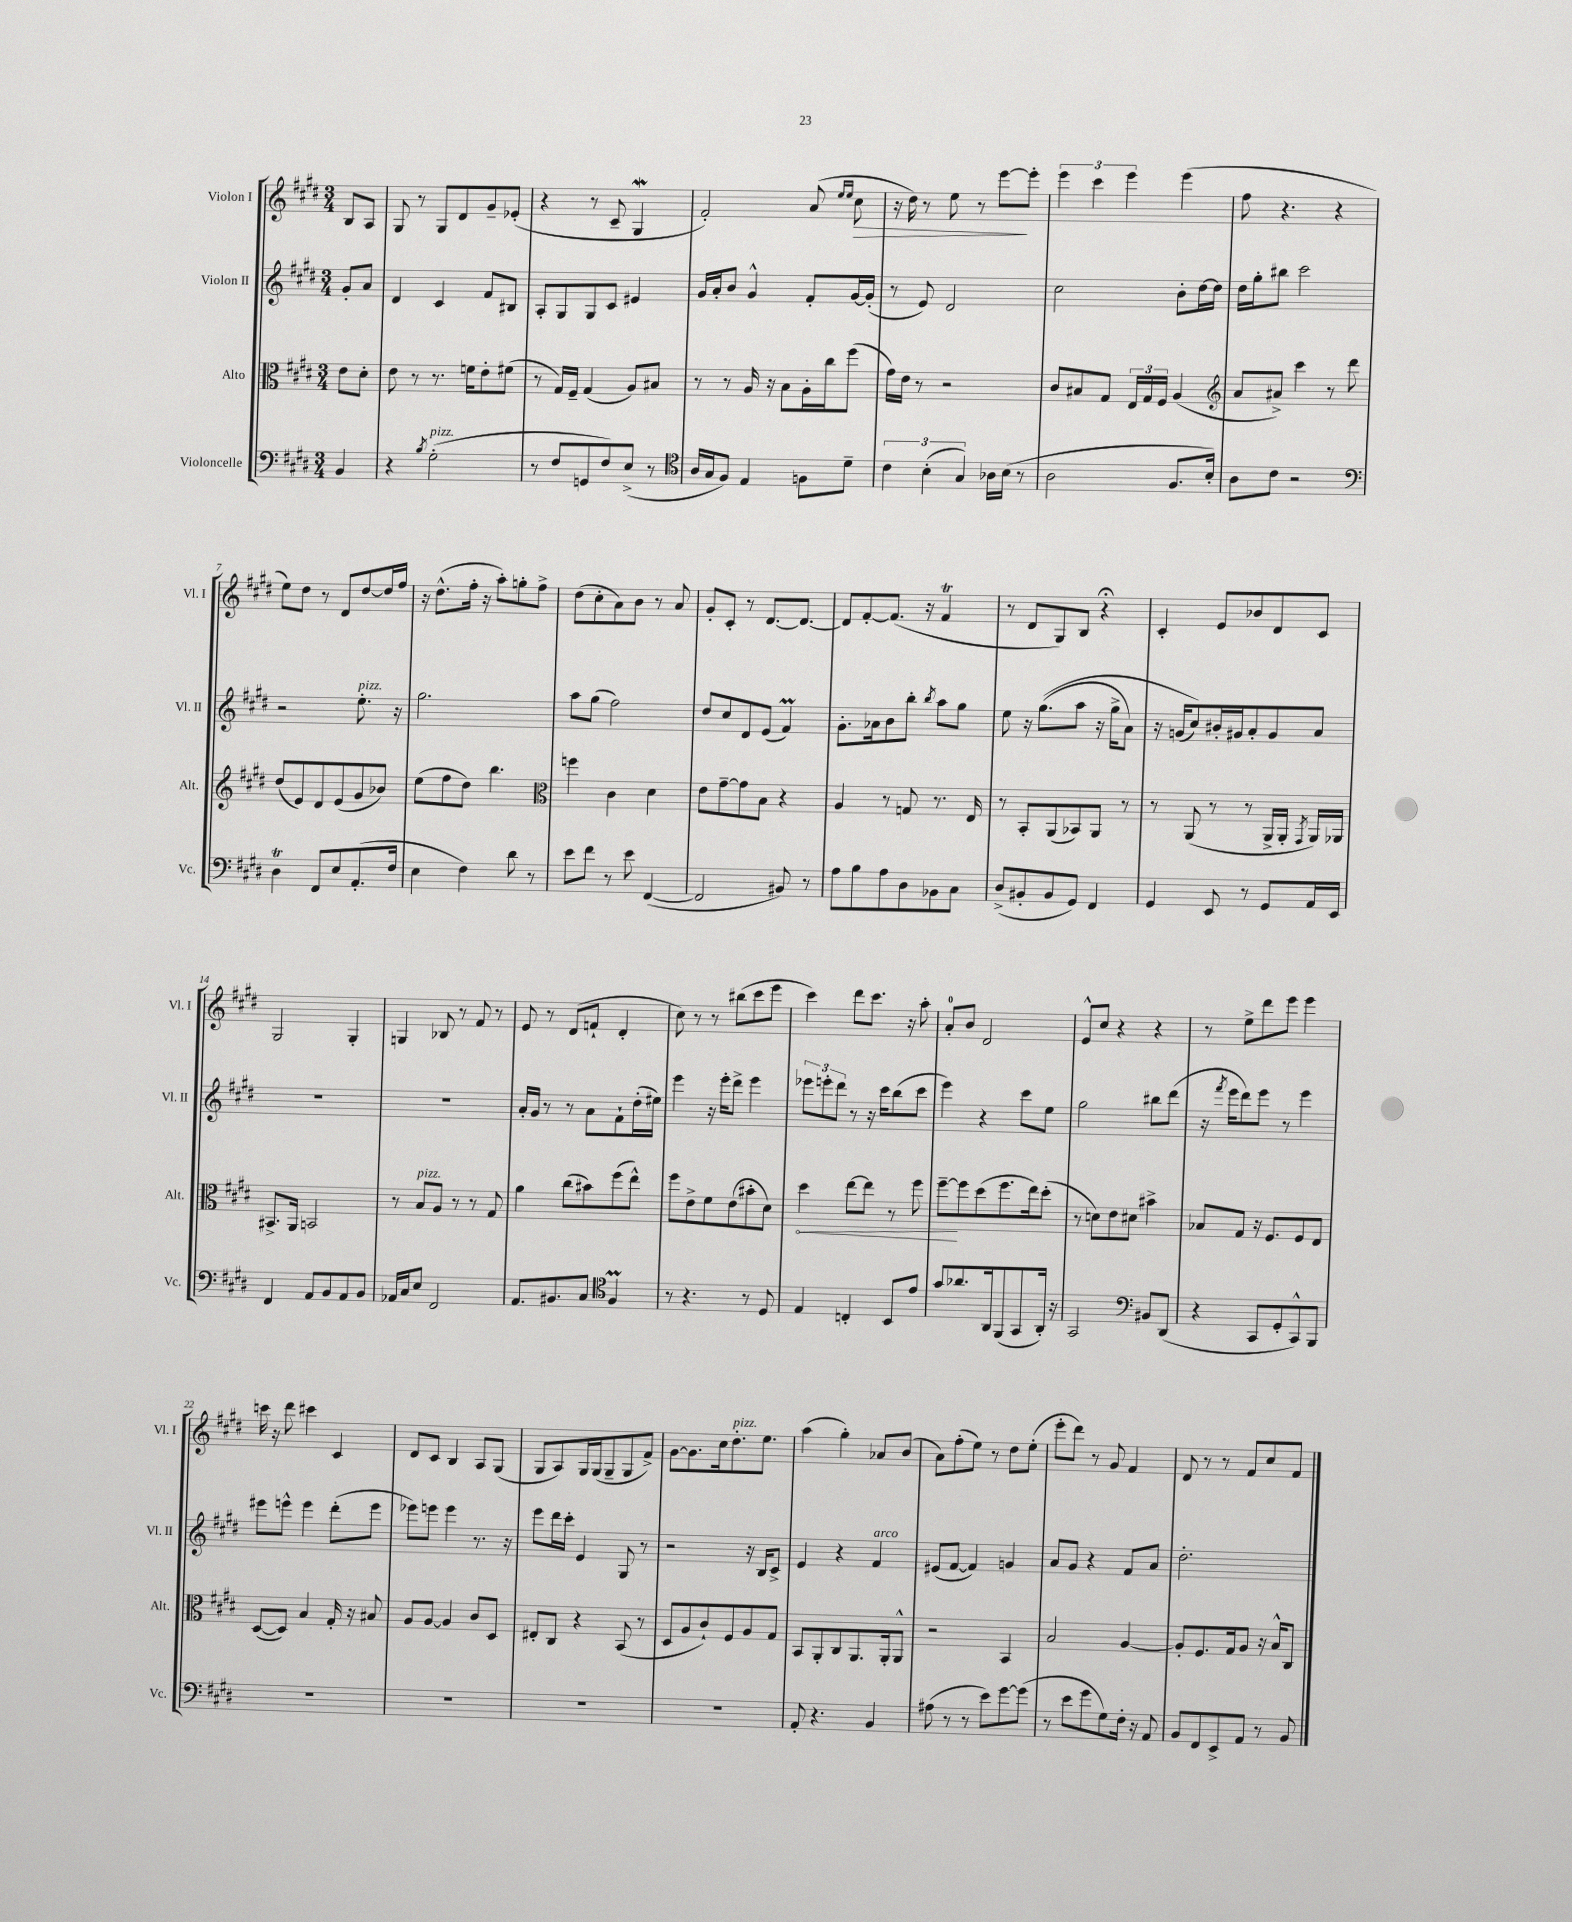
<<
\new StaffGroup <<
\new Staff = "s0" \with { instrumentName = "Violon I" shortInstrumentName = "Vl. I" } {
    \clef treble \key e \major \numericTimeSignature \time 3/4 \partial 4
    \autoBeamOff b8[ a8] |
    gis8 r8 gis8[ dis'8 gis'8-- ees'8]-.( |
    r4 r8 cis'8-- gis4\mordent |
    fis'2-.) a'8( \grace { e''16[ e''16] } cis''8\> |
    r16 dis''16) r8 e''8 r8 e'''8[~\! e'''8]-. |
    \tuplet 3/2 { e'''4 cis'''4 e'''4 } e'''4( |
    fis''8 r4. r4 |
    e''8[) dis''8] r8 dis'8[ dis''8~ dis''16 fis''16] |
    r16 dis''8.[-^( fis''16]-. r16 a''8[-.) g''8-. fis''8]-> |
    dis''8[( cis''8-. a'8) b'8] r8 a'8 |
    gis'8[-. cis'8]-. r8 dis'8.[~ dis'8.]~ |
    dis'8[ fis'8~-. fis'8.]( r16 fis'4\trill |
    r8 dis'8[ gis8) b8] r4\fermata |
    cis'4-. e'8[ bes'8 dis'8 cis'8] |
    gis2 gis4-. |
    g4 bes8 r8 fis'8 r8 |
    e'8 r8 dis'8[( f'8]-! dis'4-. |
    cis''8) r8 r8 bis''8[( cis'''8 e'''8] |
    cis'''4) dis'''8[ cis'''8.] r16 a''8-. |
    a'8[-0-. b'8] dis'2 |
    e'8[-^ cis''8] r4 r4 |
    r8 e''8[-> dis'''8 e'''8] e'''4 |
    c'''16 r16 dis'''8 cis'''4 cis'4 |
    dis'8[ cis'8] b4 a8[ gis8]( |
    gis8[ a8) gis16 gis16( gis8-- gis8 fis'8]->) |
    gis'8[~ gis'8. cis''16 dis''8.-.^\markup { \italic "pizz." } e''8.] |
    a''4( gis''4-.) aes'8[ b'8]( |
    a'8[) fis''8-.( e''8]) r8 dis''8[ e''8]-.( |
    e'''8[-. dis'''8]) r8 gis'8 fis'4 |
    dis'8 r8 r8 fis'8[ cis''8 fis'8] \bar "|." |
}
\new Staff = "s1" \with { instrumentName = "Violon II" shortInstrumentName = "Vl. II" } {
    \clef treble \key e \major \numericTimeSignature \time 3/4 \partial 4
    \autoBeamOff gis'8[-. a'8] |
    dis'4 cis'4 fis'8[ bis8] |
    a8[-. gis8 gis8 cis'8] eis'4 |
    gis'16[ a'16-. b'8] gis'4-^ fis'8[-. gis'16~ gis'16]-.( |
    r8 e'8) dis'2 |
    cis''2 b'8[-. dis''16~ dis''16] |
    dis''16[ gis''16-. bis''8] cis'''2 |
    r2 e''8.-.^\markup { \italic "pizz." } r16 |
    gis''2. |
    a''8[ gis''8]( fis''2) |
    dis''8[ cis''8 dis'8 e'8]( fis'4\prall) |
    gis'8.[-. aes'16 b'8 b''8]-. \acciaccatura { b''8 } a''8[ gis''8] |
    e''8 r16 gis''8.[(\( a''8] r16 gis''16[-> a'8]) |
    r16 g'16[( cis''8)\) bis'16-. gis'16 a'8-. gis'8 a'8] |
    R2. |
    R2. |
    a'16[-. gis'16] r8 r8 a'8[ fis'8-! dis''16-.( eis''16]) |
    e'''4 r16 e'''16[-. dis'''8]-> e'''4 |
    \tuplet 3/2 { ees'''8[ e'''8-. dis'''8] } r8 r16 cis'''16[ b''8( cis'''8] |
    e'''4) r4 cis'''8[ e''8] |
    gis''2 bis''8[ dis'''8]( |
    r16 \acciaccatura { fis'''8 } e'''16[ dis'''8) e'''8] r8 e'''4 |
    eis'''8[ e'''8]-^ e'''4 dis'''8[-.( e'''8] |
    ees'''8[) e'''8] e'''4 r8. r16 |
    e'''8[ dis'''16 cis'''16]-. e'4 gis8 r8 |
    r2 r16 b16[ cis'8]-> |
    e'4 r4 fis'4^\markup { \italic "arco" } |
    eis'8[( fis'8]~ fis'4) g'4 |
    a'8[ gis'8] r4 fis'8[ a'8] |
    dis''2.-. \bar "|." |
}
\new Staff = "s2" \with { instrumentName = "Alto" shortInstrumentName = "Alt." } {
    \clef alto \key e \major \numericTimeSignature \time 3/4 \partial 4
    \autoBeamOff e'8[ dis'8]-. |
    e'8 r8 r8. f'16[ e'8-. fis'8]( |
    r8 gis16[) fis16]-- gis4( a8[) bis8] |
    r8 r8 a16 r16 b8[ a16-. cis''16 fis''8]( |
    gis'16[) e'16] r8 r2 |
    cis'8[ bis8 gis8] \tuplet 3/2 { e16[ gis16 fis16] } a4( |
    \clef treble a'8[ ais'8]->) cis'''4 r8 dis'''8 |
    dis''8[( e'8) dis'8 e'8( gis'8 bes'8]) |
    e''8[( fis''8 dis''8]) b''4. |
    \clef alto f''4 cis'4 dis'4 |
    e'8[ gis'8~-- gis'8 b8] r4 |
    a4 r8 g8 r8. e16 |
    r8 b,8[-. a,8( bes,8) a,8] r8 |
    r8 a,8( r8 r8 a,16[-> a,16]-. \acciaccatura { gis,8 } a,16[) aes,16] |
    bis,8.[-> a,16] b,2 |
    r8 b8[^\markup { \italic "pizz." } a8] r8 r8 gis8 |
    a'4 cis''8[( bis'8) fis''8( e''8]-^) |
    fis''8[ e'8-> fis'8 e'8( bis'8-. dis'8]) |
    \once \override Hairpin.circled-tip = ##t dis''4\< e''8[~ e''8] r8 fis''8 |
    fis''8[~--\! fis''8 dis''8( fis''8. e''16) dis''8]-.( |
    r8 d'8[) e'8 dis'8] bis'4-> |
    bes8[ gis8] r16 fis8.[ fis8 e8] |
    dis8[~( dis8]) b4 gis16-. r16 bis8 |
    a8[ a8]~ a4 cis'8[ dis8] |
    eis8[-. cis8] r4 b,8( r8 |
    dis8[ a8 cis'8-!) fis8 a8 gis8] |
    b,8[ a,8-. cis8 a,8. a,16-. a,8]-^ |
    r2 b,4 |
    b2 a4~ |
    a8[-. fis8. gis16 a8] r16 b16[-^ cis8] \bar "|." |
}
\new Staff = "s3" \with { instrumentName = "Violoncelle" shortInstrumentName = "Vc." } {
    \clef bass \key e \major \numericTimeSignature \time 3/4 \partial 4
    \autoBeamOff b,4 |
    r4 \acciaccatura { b8 } gis2-.^\markup { \italic "pizz." }( |
    r8 fis8[ g,8 fis8) e8]->( r8 |
    \clef tenor a16[ gis16 fis8]) e4 f8[ dis'8]-- |
    \tuplet 3/2 { cis'4 b4-.( gis4) } aes16[ b16]( r8 |
    a2 fis8.[ b16]-.) |
    a8[ cis'8] r2 |
    \clef bass dis4\trill fis,8[ e8 a,8.-.( fis16] |
    e4 fis4) dis'8 r8 |
    e'8[ fis'8] r8 e'8 fis,4~( |
    fis,2 bis,8) r8 |
    a8[ b8 a8 dis8 bes,8 cis8] |
    dis8[->( bis,8-. bis,8 gis,8]) fis,4 |
    gis,4 e,8 r8 gis,8[ a,16 e,16] |
    fis,4 a,8[ b,8 a,8 b,8] |
    aes,16[ cis16 e8] fis,2 |
    a,8.[ bis,8. cis8] \clef tenor fis4\prall |
    r8 r4. r8 dis8 |
    e4 c4-. b,8[ e'8] |
    gis'8[ aes'8. a,16 fis,8( gis,8 a,16]-.) r16 |
    gis,2 \clef bass bis,8[ dis,8]( |
    r4 cis,8[ gis,8-. cis,8-^) b,,8] |
    R2. |
    R2. |
    R2. |
    R2. |
    a,8-. r4. b,4 |
    ais8( r8 r8 e'8[) gis'8~ gis'8]( |
    r8 e'8[ gis'8 gis8) fis16]-. r16 a,8 |
    b,8[ fis,8 e,8-> a,8] r8 b,8 \bar "|." |
}
>>
>>
